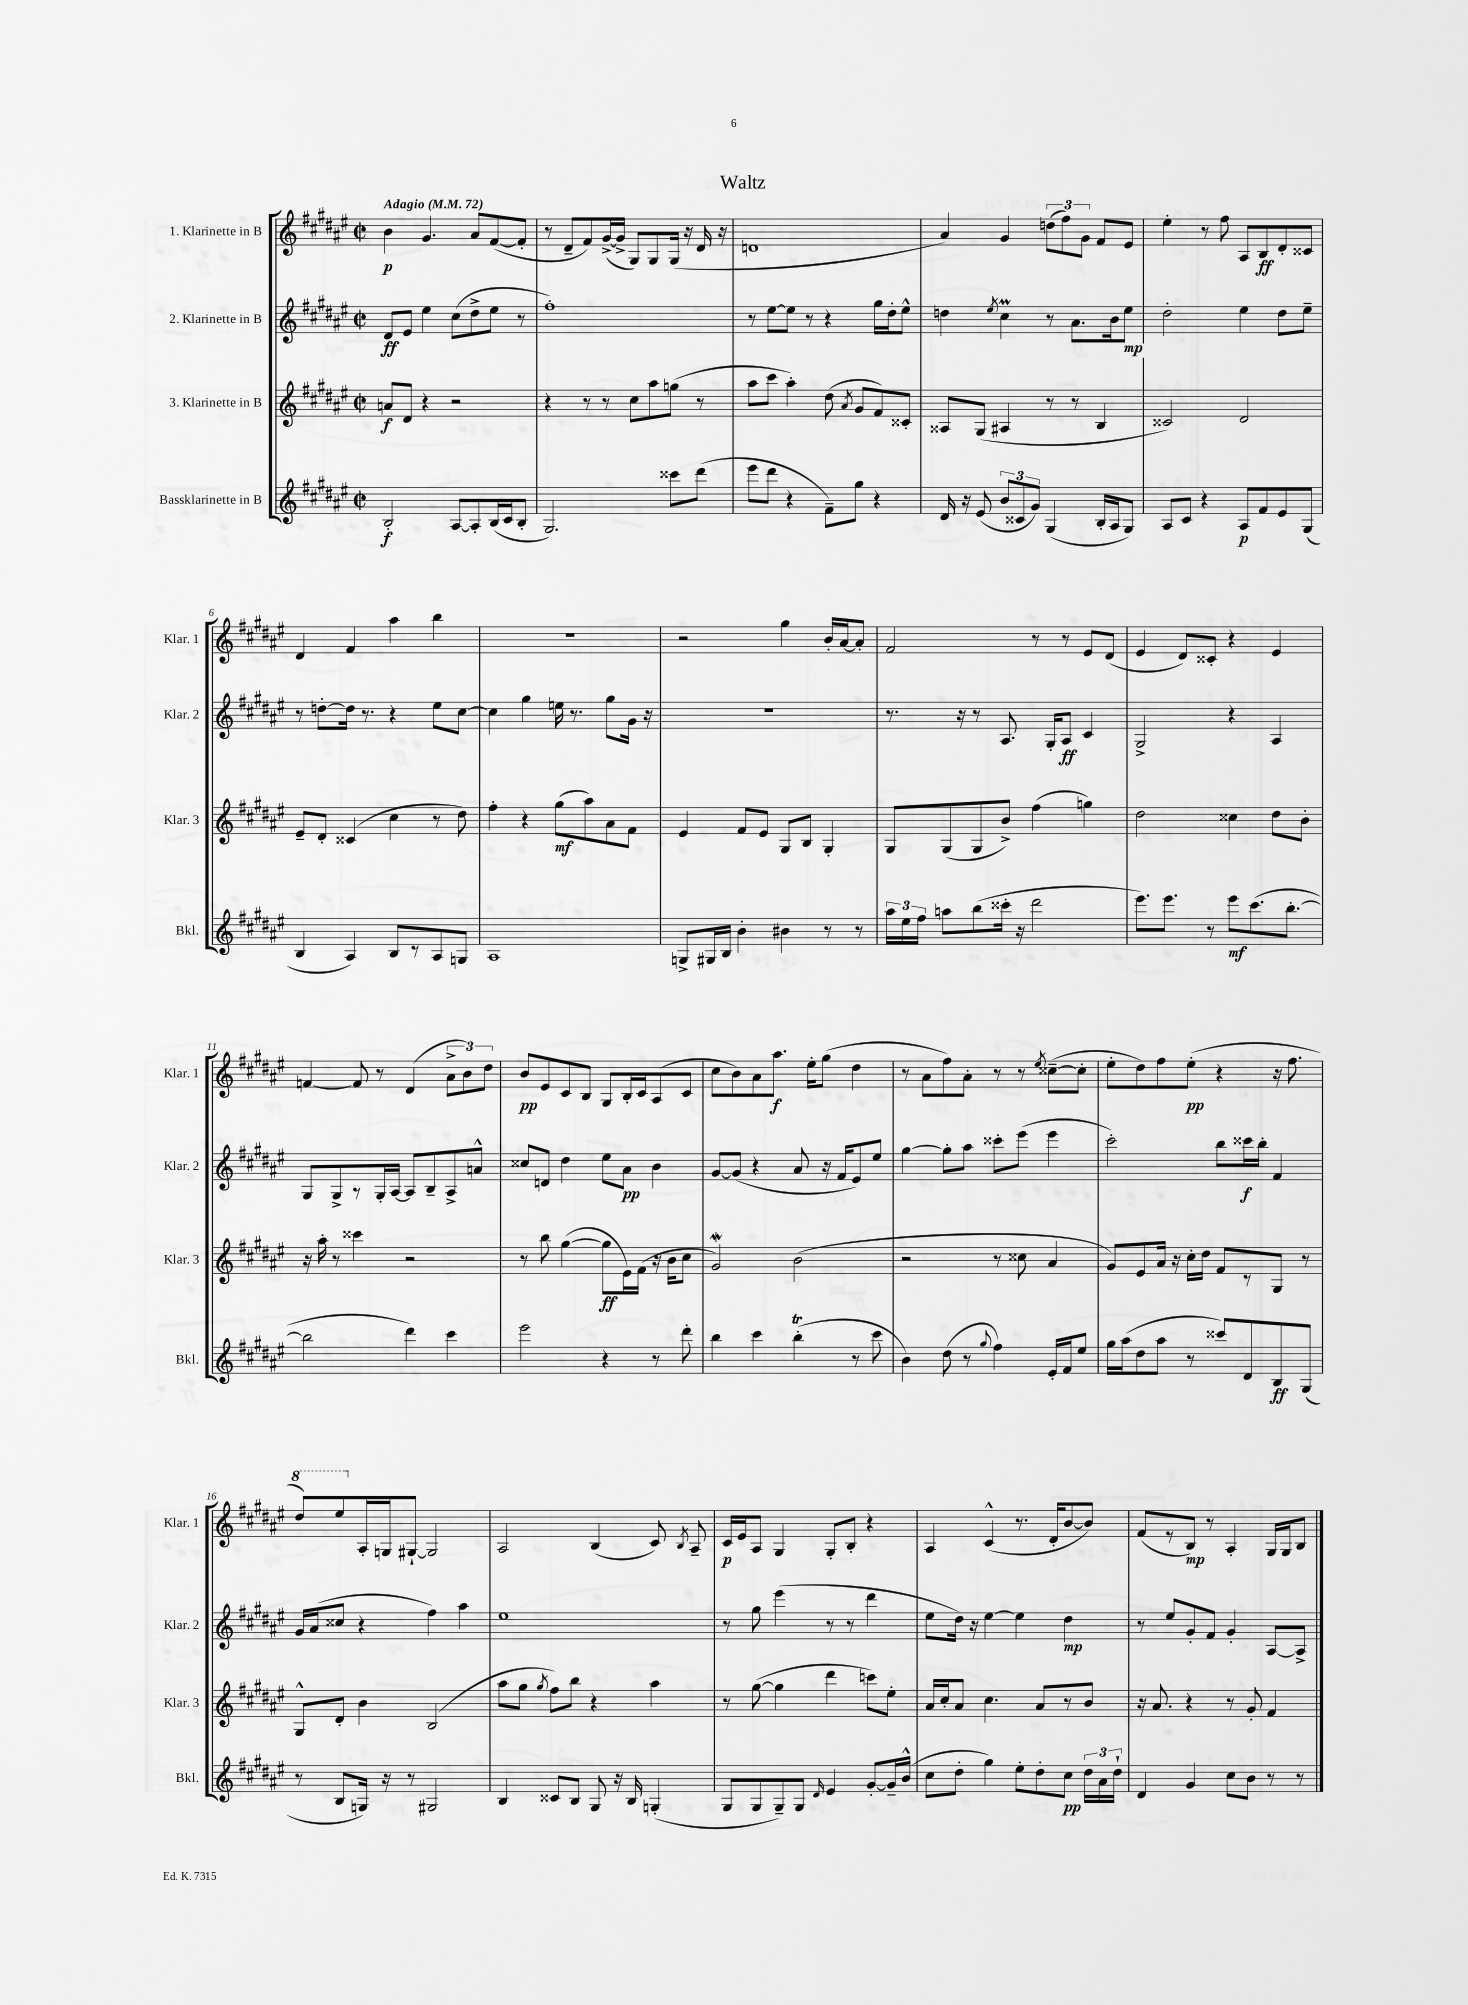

**kern	**dynam	**kern	**dynam	**kern	**dynam	**kern	**dynam
*part4	*part4	*part3	*part3	*part2	*part2	*part1	*part1
*staff4	*staff4	*staff3	*staff3	*staff2	*staff2	*staff1	*staff1
*I"Bassklarinette in B	*	*I"3. Klarinette in B	*	*I"2. Klarinette in B	*	*I"1. Klarinette in B	*
*I'Bkl.	*	*I'Klar. 3	*	*I'Klar. 2	*	*I'Klar. 1	*
*clefG2	*	*clefG2	*	*clefG2	*	*clefG2	*
*k[f#c#g#d#a#e#]	*	*k[f#c#g#d#a#e#]	*	*k[f#c#g#d#a#e#]	*	*k[f#c#g#d#a#e#]	*
*M2/2	*	*M2/2	*	*M2/2	*	*M2/2	*
*met(c|)	*	*met(c|)	*	*met(c|)	*	*met(c|)	*
*MM72	*	*MM72	*	*MM72	*	*MM72	*
=1	=1	=1	=1	=1	=1	=1	=1
!	!	!	!	!	!	!LO:TX:a:B:t=Adagio	!
2B'/	f	8an/L	f	8d#/L	ff	4b\	p
.	.	8d#/J	.	8e#/J	.	.	.
.	.	4r	.	4ee#\	.	4.g#/	.
[8A#/L	.	2r	.	(8cc#\L	.	.	.
8A#'/]	.	.	.	8dd#^\	.	8a#/L	.
(16B/L	.	.	.	8ee#\J	.	([8f#/	.
16c#/J	.	.	.	.	.	.	.
8B'/J	.	.	.	8r	.	8f#'/J]	.
=2	=2	=2	=2	=2	=2	=2	=2
2.G#/)	.	4r	.	1ff#')	.	8r	.
.	.	.	.	.	.	8d#~/L	.
.	.	8r	.	.	.	8f#/)	.
.	.	8r	.	.	.	([16g#^/L	.
.	.	.	.	.	.	16g#^/JJ]	.
.	.	8cc#\L	.	.	.	8G#/L)	.
.	.	8aa#\	.	.	.	8G#/	.
8ccc##X\L	.	(8ggn\J	.	.	.	(16G#/Jk	.
.	.	.	.	.	.	16r	.
(8ddd#\J	.	8r	.	.	.	16d#/	.
.	.	.	.	.	.	16r	.
=3	=3	=3	=3	=3	=3	=3	=3
8eee#\L	.	8aa#\L	.	8r	.	1dn	.
8ddd#\J	.	8ccc#\J	.	[8ee#\L	.	.	.
4r	.	4aa#'\)	.	8ee#\J]	.	.	.
.	.	.	.	8r	.	.	.
8f#~\L)	.	(8dd#\	.	4r	.	.	.
.	.	8qa#/	.	.	.	.	.
8gg#\J	.	8g#/L	.	.	.	.	.
4r	.	8f#/)	.	16gg#\LL	.	.	.
.	.	.	.	16dd#'\J	.	.	.
.	.	8c##X'/J	.	8ee#^^\J	.	.	.
=4	=4	=4	=4	=4	=4	=4	=4
16d#/	.	8A##X/L	.	4ddn\	.	4a#/)	.
16r	.	.	.	.	.	.	.
(8e#/	.	(8G#/J	.	.	.	.	.
.	.	.	.	8qee#/	.	.	.
12b/L	.	4A#X/	.	4cc#M\	.	4g#/	.
12c##X/	.	.	.	.	.	.	.
12g#/J)	.	.	.	.	.	.	.
(4G#/	.	8r	.	8r	.	(12ddn\L	.
.	.	.	.	.	.	12ff#\)	.
.	.	8r	.	8.a#\L	.	.	.
.	.	.	.	.	.	12g#\J	.
16B'/LL	.	4B/	.	.	.	8f#/L	.
16A#/J	.	.	.	16b\k	.	.	.
8G#/J)	.	.	.	8ee#\J	mp	8e#/J	.
=5	=5	=5	=5	=5	=5	=5	=5
8A#/L	.	2c##X/)	.	2dd#'\	.	4ee#'\	.
8c#/J	.	.	.	.	.	.	.
4r	.	.	.	.	.	8r	.
.	.	.	.	.	.	8ff#\	.
8A#/L	p	2d#/	.	4ee#\	.	8A#/L	.
8f#/	.	.	.	.	.	8B/	ff
8e#/	.	.	.	8dd#\L	.	8d#'/	.
(8G#/J	.	.	.	8ee#~\J	.	8c##X/J	.
!!LO:LB:g=z
=6	=6	=6	=6	=6	=6	=6	=6
4B/	.	8e#~/L	.	8r	.	4d#/	.
.	.	8d#'/J	.	[8ddn'\L	.	.	.
4A#/)	.	(4c##X/	.	16dd\Jk]	.	4f#/	.
.	.	.	.	8.r	.	.	.
8B/L	.	4cc#\	.	4r	.	4aa#\	.
8r	.	.	.	.	.	.	.
8A#/	.	8r	.	8ee#\L	.	4bb\	.
8Gn/J	.	8dd#\)	.	[8cc#\J	.	.	.
=7	=7	=7	=7	=7	=7	=7	=7
1A#	.	4ff#'\	.	4cc#\]	.	1r	.
.	.	4r	.	4gg#\	.	.	.
.	.	(8gg#\L	mf	16een\	.	.	.
.	.	.	.	8.r	.	.	.
.	.	8aa#\)	.	.	.	.	.
.	.	8a#\	.	8gg#\L	.	.	.
.	.	8f#\J	.	16g#\Jk	.	.	.
.	.	.	.	16r	.	.	.
=8	=8	=8	=8	=8	=8	=8	=8
8Gn^/L	.	4e#/	.	1r	.	2r	.
16G#X/L	.	.	.	.	.	.	.
16B/JJ	.	.	.	.	.	.	.
4b'\	.	8f#/L	.	.	.	.	.
.	.	8e#/J	.	.	.	.	.
4b#X\	.	8G#/L	.	.	.	4gg#\	.
.	.	8B/J	.	.	.	.	.
8r	.	4G#'/	.	.	.	16b'/LL	.
.	.	.	.	.	.	[16a#/J	.
8r	.	.	.	.	.	8a#'/J]	.
=9	=9	=9	=9	=9	=9	=9	=9
24aa#\LL	.	8G#/L	.	8.r	.	2f#/	.
24ee#\	.	.	.	.	.	.	.
24ff#\JJ	.	.	.	.	.	.	.
8aan\L	.	(8G#/	.	.	.	.	.
.	.	.	.	16r	.	.	.
(8bb\	.	8G#/	.	8r	.	.	.
16ccc##X'\Jk	.	8b^/J)	.	8.A#/	.	.	.
16r	.	.	.	.	.	.	.
2ddd#\	.	(4ff#\	.	.	.	8r	.
.	.	.	.	16G#'/KL	.	.	.
.	.	.	.	8A#/J	ff	8r	.
.	.	4ggn\)	.	4c#/	.	8e#/L	.
.	.	.	.	.	.	(8d#/J	.
=10	=10	=10	=10	=10	=10	=10	=10
8.eee#\L)	.	2dd#\	.	2G#^/	.	4e#/	.
8.eee#\J	.	.	.	.	.	.	.
.	.	.	.	.	.	8d#/L)	.
8r	.	.	.	.	.	8c##X'/J	.
8eee#\L	mf	4cc##X\	.	4r	.	4r	.
(8.ccc#\	.	.	.	.	.	.	.
.	.	8dd#\L	.	4A#/	.	4e#/	.
[8.bb'\J	.	.	.	.	.	.	.
.	.	8b'\J	.	.	.	.	.
!!LO:LB:g=z
=11	=11	=11	=11	=11	=11	=11	=11
2bb\]	.	16r	.	8G#/L	.	[4fn/	.
.	.	16aa#'\	.	.	.	.	.
.	.	8r	.	8G#^/	.	.	.
.	.	4ccc##X\	.	8r	.	8f/]	.
.	.	.	.	16G#'/L	.	8r	.
.	.	.	.	[16A#/JJ	.	.	.
4ddd#\)	.	2r	.	8A#/L]	.	(4d#/	.
.	.	.	.	8B~/	.	.	.
4ccc#\	.	.	.	8A#^/	.	12a#^\L	.
.	.	.	.	.	.	12b\)	.
.	.	.	.	8an^^/J	.	.	.
.	.	.	.	.	.	12dd#\J	.
=12	=12	=12	=12	=12	=12	=12	=12
2eee#\	.	8r	.	8cc##X/L	.	8b/L	pp
.	.	8bb\	.	8dn/J	.	8e#/	.
.	.	([4gg#\	.	4dd#\	.	8c#/	.
.	.	.	.	.	.	8B/J	.
4r	.	8gg#\L]	ff	8ee#\L	.	8G#/L	.
.	.	16e#\L)	.	8a#\J	pp	16B'/L	.
.	.	(16f#\JJ	.	.	.	16c#/J	.
8r	.	16r	.	4b\	.	(8A#/	.
.	.	16b\KL	.	.	.	.	.
8ddd#'\	.	8cc#\J	.	.	.	8c#/J	.
=13	=13	=13	=13	=13	=13	=13	=13
4bb\	.	2g#W/)	.	[8g#/L	.	8cc#\L	.
.	.	.	.	(8g#/J]	.	8b\)	.
4ccc#\	.	.	.	4r	.	8a#\	.
.	.	.	.	.	.	8.aa#\J	f
(4bbT'\	.	(2b\	.	8a#/	.	.	.
.	.	.	.	.	.	16ee#'\KL	.
.	.	.	.	16r	.	(8gg#\J	.
.	.	.	.	16f#/KL	.	.	.
8r	.	.	.	8e#/)	.	4dd#\	.
8ccc#\	.	.	.	8ee#/J	.	.	.
=14	=14	=14	=14	=14	=14	=14	=14
4b\)	.	2r	.	[4gg#\	.	8r	.
.	.	.	.	.	.	8a#\L	.
(8dd#\	.	.	.	8gg#'\L]	.	8ff#\)	.
8r	.	.	.	8aa#\J	.	8a#'\J	.
8qqgg#/	.	.	.	.	.	.	.
4ff#\)	.	8r	.	8ccc##X'\L	.	8r	.
.	.	8cc##X\	.	(8eee#\J	.	8r	.
.	.	.	.	.	.	8qee#/	.
16e#'/LL	.	4a#/	.	4eee#\	.	([8cc##X~\L	.
16f#/J	.	.	.	.	.	.	.
8ee#/J	.	.	.	.	.	8cc##'\J]	.
=15	=15	=15	=15	=15	=15	=15	=15
16gg#\LL	.	8g#/L)	.	2ccc#'\)	.	8ee#'\L	.
(16aa#\J	.	.	.	.	.	.	.
8dd#\	.	8e#/	.	.	.	8dd#\)	.
8aa#\J	.	16a#/Jk	.	.	.	8ff#\	.
.	.	16r	.	.	.	.	.
8r	.	16cc#'\LL	.	.	.	(8ee#'\J	pp
.	.	16dd#\JJ	.	.	.	.	.
8ccc##X/L)	.	8f#/L	.	8bb\L	.	4r	.
8d#/	.	8r	.	16ccc##X\L	f	.	.
.	.	.	.	16bb'\JJ	.	.	.
8B/	ff	8G#/J	.	4f#/	.	16r	.
.	.	.	.	.	.	8.ff#\	.
(8G#/J	.	8r	.	.	.	.	.
!!LO:LB:g=z
=16	=16	=16	=16	=16	=16	=16	=16
*	*	*	*	*	*	*8va	*
8r	.	8G#^^/L	.	16g#/LL	.	8ddd#/L)	.
.	.	.	.	(16a#/J	.	.	.
8B/L	.	8d#'/J	.	8cc##X/J	.	8eee#/	.
*	*	*	*	*	*	*X8va	*
16Gn/Jk)	.	4b\	.	4r	.	16A#'/L	.
16r	.	.	.	.	.	16Gn/J	.
8r	.	.	.	.	.	[8G#X`/J	.
2G#X/	.	(2B/	.	4ff#\)	.	2G#/]	.
.	.	.	.	4aa#\	.	.	.
=17	=17	=17	=17	=17	=17	=17	=17
4B/	.	8aa#\L	.	1ee#	.	2A#/	.
.	.	8gg#\J	.	.	.	.	.
.	.	8qgg#/	.	.	.	.	.
8c##X/L	.	8ff#\L)	.	.	.	.	.
8B/J	.	8bb\J	.	.	.	.	.
8G#/	.	4r	.	.	.	(4B/	.
16r	.	.	.	.	.	.	.
16B/	.	.	.	.	.	.	.
(4Gn'/	.	4aa#\	.	.	.	8c#/)	.
.	.	.	.	.	.	8qB/	.
.	.	.	.	.	.	8A#~/	.
=18	=18	=18	=18	=18	=18	=18	=18
8G#/L	.	8r	.	8r	.	16c#/LL	p
.	.	.	.	.	.	16e#/J	.
8G#/	.	([8gg#\	.	8gg#\	.	8A#/J	.
8G#~/)	.	4gg#\]	.	(4eee#\	.	4G#/	.
8G#/J	.	.	.	.	.	.	.
16qqd#/	.	.	.	.	.	.	.
4e#/	.	4ddd#\	.	8r	.	8G#'/L	.
.	.	.	.	8r	.	8B'/J	.
[8g#'/L	.	8cccn\L)	.	4ddd#\	.	4r	.
16g#~/L]	.	8ee#'\J	.	.	.	.	.
(16b^^/JJ	.	.	.	.	.	.	.
=19	=19	=19	=19	=19	=19	=19	=19
8cc#\L	.	16a#/LL	.	8ee#\L	.	4A#/	.
.	.	16cc#'/J	.	.	.	.	.
8dd#'\J	.	8a#/J	.	16dd#\Jk)	.	.	.
.	.	.	.	16r	.	.	.
4gg#\)	.	4.cc#\	.	[4ee#\	.	(4c#^^/	.
8ee#'\L	.	.	.	4ee#\]	.	8.r	.
8dd#'\	.	8a#/L	.	.	.	.	.
.	.	.	.	.	.	16d#'/KL	.
8cc#\J	pp	8r	.	4dd#\	mp	[8b/	.
24dd#\LL	.	8b/J	.	.	.	8b/J])	.
24a#\	.	.	.	.	.	.	.
24dd#`\JJ	.	.	.	.	.	.	.
=20	=20	=20	=20	=20	=20	=20	=20
4d#/	.	16r	.	8r	.	(8f#/L	.
.	.	8.a#/	.	.	.	.	.
.	.	.	.	8ee#/L	.	8r	.
4g#/	.	4r	.	8g#'/	.	8B/J)	mp
.	.	.	.	8f#/J	.	8r	.
8cc#\L	.	8r	.	4g#'/	.	4A#'/	.
8b\J	.	8g#'/	.	.	.	.	.
8r	.	4f#/	.	[8A#/L	.	16G#/LL	.
.	.	.	.	.	.	16G#/J	.
8r	.	.	.	8A#^/J]	.	8B/J	.
==	==	==	==	==	==	==	==
*-	*-	*-	*-	*-	*-	*-	*-
